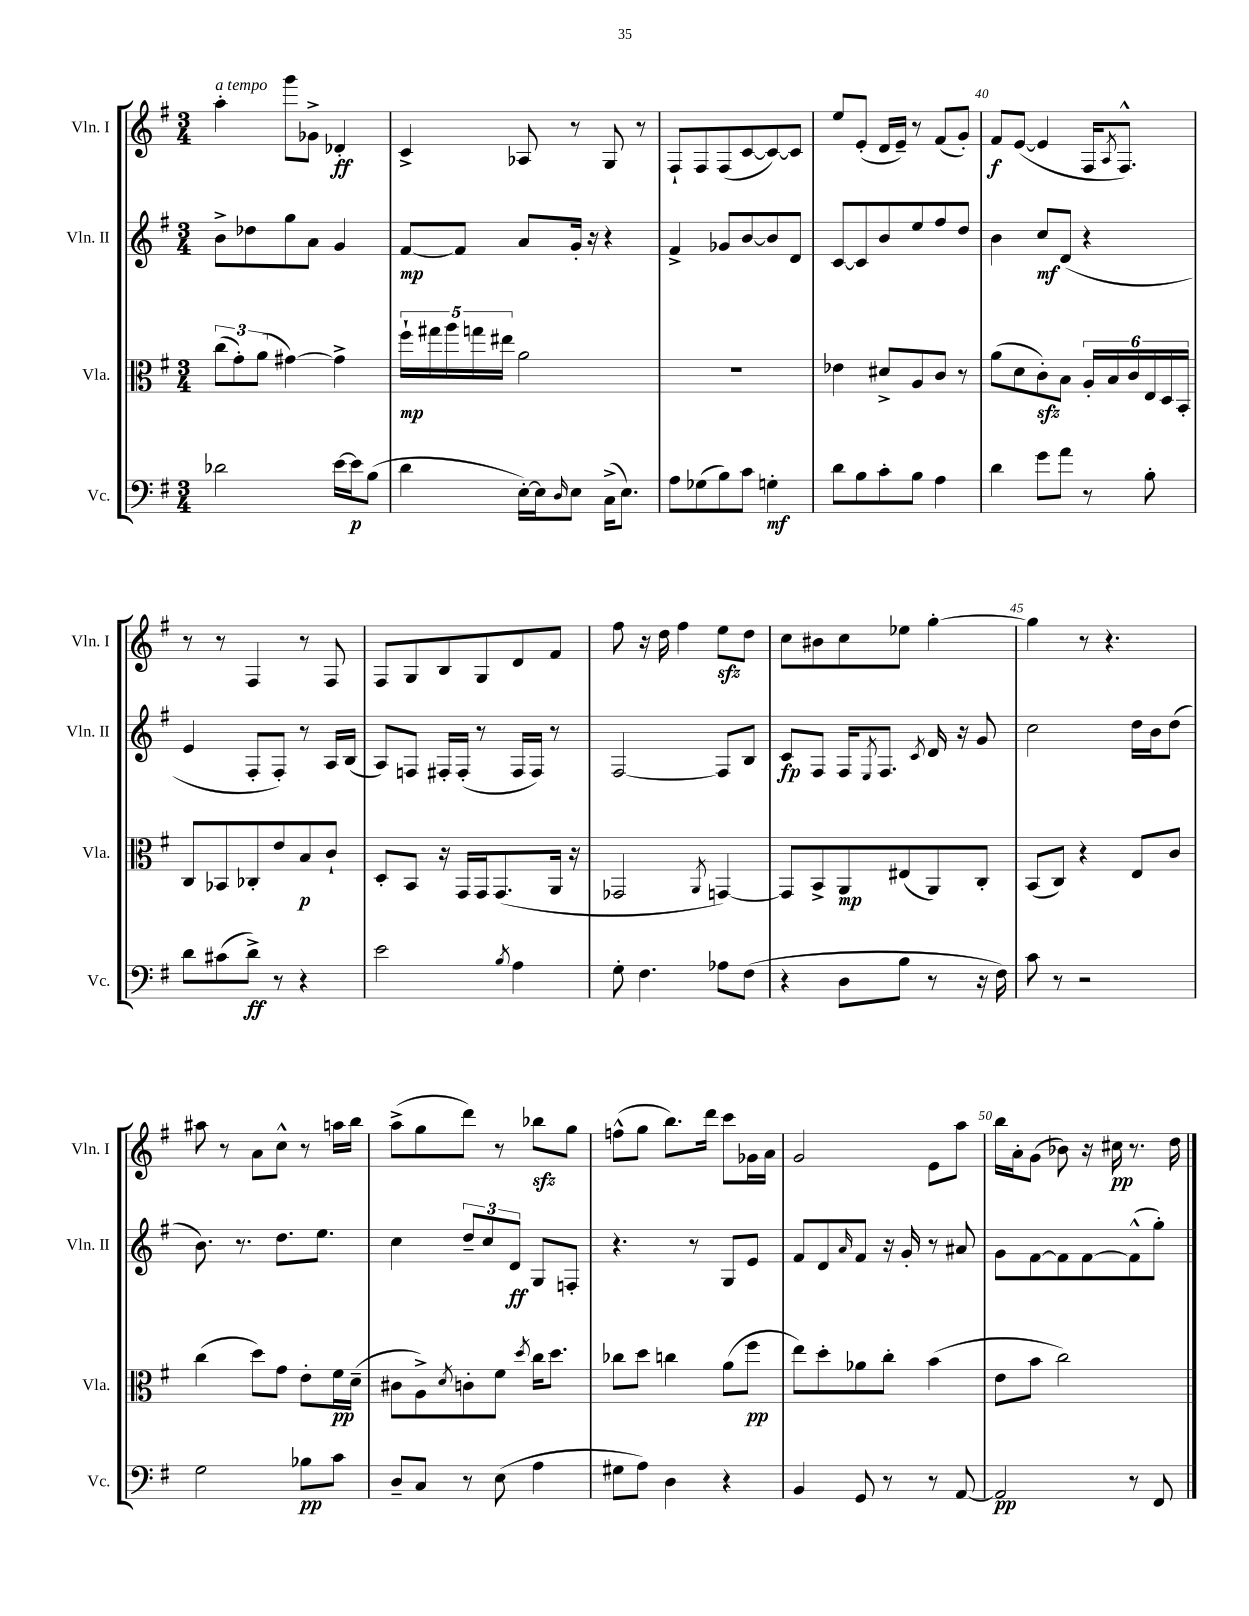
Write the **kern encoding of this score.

**kern	**dynam	**kern	**dynam	**kern	**dynam	**kern	**dynam
*part4	*part4	*part3	*part3	*part2	*part2	*part1	*part1
*staff4	*staff4	*staff3	*staff3	*staff2	*staff2	*staff1	*staff1
*I"Vc.	*	*I"Vla.	*	*I"Vln. II	*	*I"Vln. I	*
*I'Vc.	*	*I'Vla.	*	*I'Vln. II	*	*I'Vln. I	*
*clefF4	*	*clefC3	*	*clefG2	*	*clefG2	*
*k[f#]	*	*k[f#]	*	*k[f#]	*	*k[f#]	*
*M3/4	*	*M3/4	*	*M3/4	*	*M3/4	*
=36	=36	=36	=36	=36	=36	=36	=36
!	!	!	!	!	!	!LO:TX:a:i:t=a tempo	!
2d-X\	.	(12cc\L	.	8b^\L	.	4aa'\	.
.	.	12g'\)	.	.	.	.	.
.	.	.	.	8dd-X\	.	.	.
.	.	(12a\J	.	.	.	.	.
.	.	[4g#X\)	.	8gg\	.	8ggg\L	.
.	.	.	.	8a\J	.	8g-X^\J	.
[16e\LL	.	4g#^\]	.	4g/	.	4d-X'/	ff
16e\J]	p	.	.	.	.	.	.
(8B\J	.	.	.	.	.	.	.
=37	=37	=37	=37	=37	=37	=37	=37
4d\	.	20ff#`\LL	mp	[8f#/L	mp	4c^/	.
.	.	20gg#X\	.	.	.	.	.
.	.	20aa\	.	.	.	.	.
.	.	.	.	8f#/J]	.	.	.
.	.	20ggn\	.	.	.	.	.
.	.	20ee#X\JJ	.	.	.	.	.
[16E'\LL)	.	2a\	.	8a/L	.	8A-X/	.
16E\J]	.	.	.	.	.	.	.
16qqD/	.	.	.	.	.	.	.
8E\J	.	.	.	16g'/Jk	.	8r	.
.	.	.	.	16r	.	.	.
(16C^\KL	.	.	.	4r	.	8G/	.
8.E\J)	.	.	.	.	.	.	.
.	.	.	.	.	.	8r	.
=38	=38	=38	=38	=38	=38	=38	=38
8A\L	.	2.r	.	4f#^/	.	8F#`/L	.
(8G-X\	.	.	.	.	.	8F#/	.
8B\)	.	.	.	8g-X/L	.	(8F#/	.
8c\J	.	.	.	[8b/	.	[8c/	.
4Gn'\	mf	.	.	8b/]	.	8c/_)	.
.	.	.	.	8d/J	.	8c/J]	.
=39	=39	=39	=39	=39	=39	=39	=39
8d\L	.	4e-X\	.	[8c/L	.	8ee/L	.
8B\	.	.	.	8c/]	.	(8e'/J	.
8c'\	.	8d#X^/L	.	8b/	.	16d/LL	.
.	.	.	.	.	.	16e~/JJ)	.
8B\J	.	8A/	.	8ee/	.	8r	.
4A\	.	8c/J	.	8ff#/	.	(8f#/L	.
.	.	8r	.	8dd/J	.	8g'/J)	.
=40	=40	=40	=40	=40	=40	=40	=40
4d\	.	(8a\L	.	4b\	.	8f#/L	f
.	.	8d\	.	.	.	([8e/J	.
8g\L	.	8czz'\)	.	8cc/L	mf	4e/]	.
8a\J	.	8B\J	.	(8d/J	.	.	.
8r	.	24A'/LL	.	4r	.	16F#/KL	.
.	.	24B/	.	.	.	.	.
.	.	.	.	.	.	8qA/	.
.	.	.	.	.	.	8.F#^^/J)	.
.	.	24c/	.	.	.	.	.
8B'\	.	24E/	.	.	.	.	.
.	.	24D/	.	.	.	.	.
.	.	24BB'/JJ	.	.	.	.	.
!!LO:LB:g=z
=41	=41	=41	=41	=41	=41	=41	=41
8d\L	.	8C/L	.	4e/	.	8r	.
(8c#X\	.	8BB-X/	.	.	.	8r	.
8d^\J)	ff	8C-X'/	.	8F#'/L	.	4F#/	.
8r	.	8e/	.	8F#'/J)	.	.	.
4r	.	8B/	p	8r	.	8r	.
.	.	8c`/J	.	16A/LL	.	8F#/	.
.	.	.	.	(16B/JJ	.	.	.
=42	=42	=42	=42	=42	=42	=42	=42
2e\	.	8D'/L	.	8A/L)	.	8F#/L	.
.	.	8BB/J	.	8Fn/J	.	8G/	.
.	.	16r	.	16F#X'/LL	.	8B/	.
.	.	16GG/LL	.	(16F#'/JJ	.	.	.
.	.	16GG/J	.	8r	.	8G/	.
.	.	(8.GG/	.	.	.	.	.
8qB/	.	.	.	.	.	.	.
4A\	.	.	.	16F#/LL	.	8d/	.
.	.	.	.	16F#/JJ)	.	.	.
.	.	16AA/Jk	.	8r	.	8f#/J	.
.	.	16r	.	.	.	.	.
=43	=43	=43	=43	=43	=43	=43	=43
8G'\	.	2GG-X/	.	[2F#/	.	8ff#\	.
4.F#\	.	.	.	.	.	16r	.
.	.	.	.	.	.	16dd\	.
.	.	.	.	.	.	4ff#\	.
.	.	8qAA/	.	.	.	.	.
8A-X\L	.	[4GGn/)	.	8F#/L]	.	8eezz\L	.
(8F#\J	.	.	.	8B/J	.	8dd\J	.
=44	=44	=44	=44	=44	=44	=44	=44
4r	.	8GG/L]	.	8c/L	fp	8cc\L	.
.	.	8BB^/	.	8F#/J	.	8b#X\	.
8D\L	.	8AA/	mp	16F#/KL	.	8cc\	.
.	.	.	.	8qE/	.	.	.
.	.	.	.	8.F#/J	.	.	.
8B\J	.	(8E#X/	.	.	.	8ee-X\J	.
.	.	.	.	8qc/	.	.	.
8r	.	8AA/)	.	16d/	.	[4gg'\	.
.	.	.	.	16r	.	.	.
16r	.	8C'/J	.	8g/	.	.	.
16F#\)	.	.	.	.	.	.	.
=45	=45	=45	=45	=45	=45	=45	=45
8c\	.	(8BB/L	.	2cc\	.	4gg\]	.
8r	.	8C/J)	.	.	.	.	.
2r	.	4r	.	.	.	8r	.
.	.	.	.	.	.	4.r	.
.	.	8E/L	.	16dd\LL	.	.	.
.	.	.	.	16b\J	.	.	.
.	.	8c/J	.	(8dd\J	.	.	.
!!LO:LB:g=z
=46	=46	=46	=46	=46	=46	=46	=46
2G\	.	(4cc\	.	8.b\)	.	8aa#X\	.
.	.	.	.	.	.	8r	.
.	.	.	.	8.r	.	.	.
.	.	8dd\L)	.	.	.	8a\L	.
.	.	8g\J	.	8.dd\L	.	8cc^^\J	.
8B-X\L	pp	8e'\L	.	.	.	8r	.
.	.	.	.	8.ee\J	.	.	.
8c\J	.	16f#\L	pp	.	.	16aan\LL	.
.	.	(16d~\JJ	.	.	.	16bb\JJ	.
=47	=47	=47	=47	=47	=47	=47	=47
8D~/L	.	8c#X\L	.	4cc\	.	(8aa^\L	.
8C/J	.	8A^\)	.	.	.	8gg\	.
.	.	8qd/	.	.	.	.	.
8r	.	8cn'\	.	12dd~/L	.	8ddd\J)	.
.	.	.	.	12cc/	.	.	.
(8E\	.	8f#\J	.	.	.	8r	.
.	.	.	.	12d/J	ff	.	.
.	.	8qdd/	.	.	.	.	.
4A\	.	16cc\KL	.	8G/L	.	8bb-Xzz\L	.
.	.	8.dd\J	.	.	.	.	.
.	.	.	.	8Fn'/J	.	8gg\J	.
=48	=48	=48	=48	=48	=48	=48	=48
8G#X\L	.	8cc-X\L	.	4.r	.	(8ffn^^\L	.
8A\J)	.	8dd\J	.	.	.	8gg\J	.
4D\	.	4ccn\	.	.	.	8.bb\L)	.
.	.	.	.	8r	.	.	.
.	.	.	.	.	.	16ddd\Jk	.
4r	.	(8a\L	.	8G/L	.	8ccc\L	.
.	.	8ff#\J	pp	8e/J	.	16g-X\L	.
.	.	.	.	.	.	16a\JJ	.
=49	=49	=49	=49	=49	=49	=49	=49
4BB/	.	8ee\L)	.	8f#/L	.	2g/	.
.	.	8dd'\	.	8d/	.	.	.
.	.	.	.	16qqa/	.	.	.
8GG/	.	8a-X\	.	8f#/J	.	.	.
8r	.	8cc'\J	.	16r	.	.	.
.	.	.	.	16g'/	.	.	.
8r	.	(4b\	.	8r	.	8e\L	.
[8AA/	.	.	.	8a#X/	.	8aa\J	.
=50	=50	=50	=50	=50	=50	=50	=50
2AA/]	pp	8e\L	.	8g\L	.	16bb\LL	.
.	.	.	.	.	.	16a'\J	.
.	.	8b\J	.	[8f#\	.	(8g\J	.
.	.	2cc\)	.	8f#\]	.	8b-X\)	.
.	.	.	.	[8f#\	.	16r	.
.	.	.	.	.	.	16cc#X\	pp
8r	.	.	.	(8f#^^\]	.	8.r	.
8FF#/	.	.	.	8gg'\J)	.	.	.
.	.	.	.	.	.	16dd\	.
==	==	==	==	==	==	==	==
*-	*-	*-	*-	*-	*-	*-	*-
